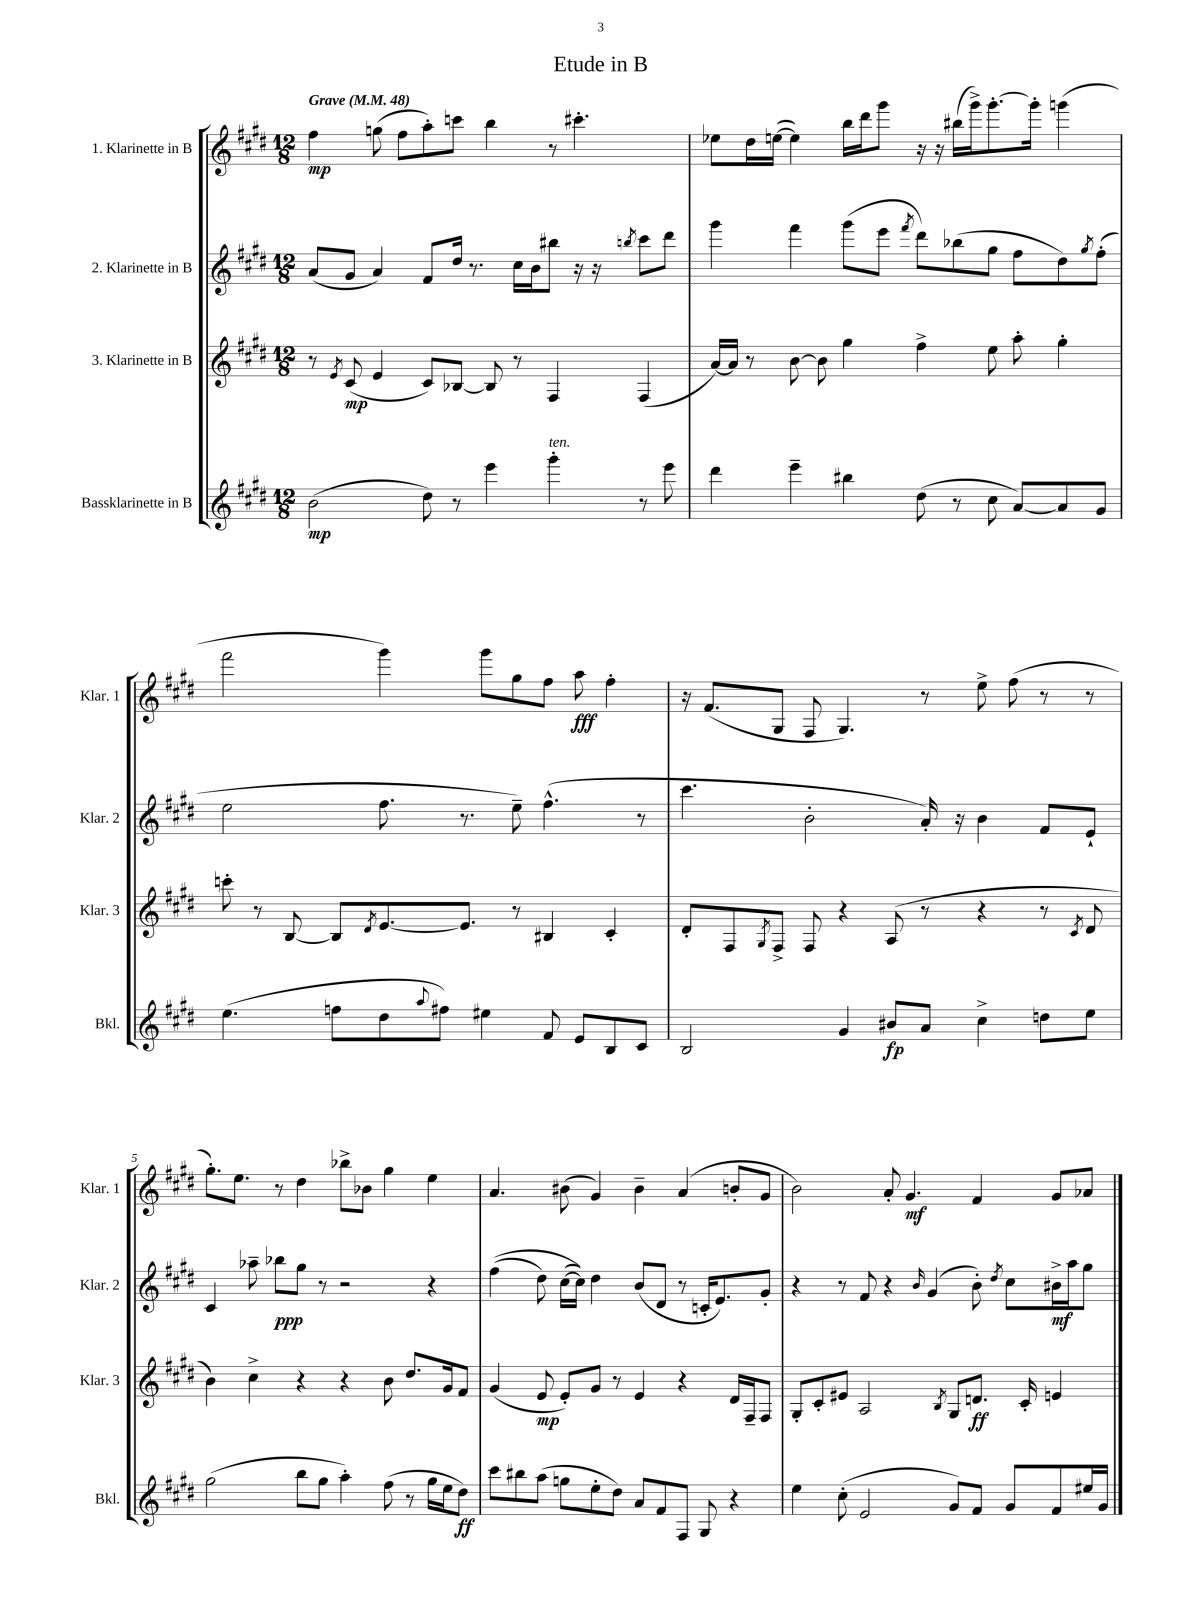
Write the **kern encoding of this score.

**kern	**dynam	**kern	**dynam	**kern	**dynam	**kern	**dynam
*part4	*part4	*part3	*part3	*part2	*part2	*part1	*part1
*staff4	*staff4	*staff3	*staff3	*staff2	*staff2	*staff1	*staff1
*I"Bassklarinette in B	*	*I"3. Klarinette in B	*	*I"2. Klarinette in B	*	*I"1. Klarinette in B	*
*I'Bkl.	*	*I'Klar. 3	*	*I'Klar. 2	*	*I'Klar. 1	*
*clefG2	*	*clefG2	*	*clefG2	*	*clefG2	*
*k[f#c#g#d#]	*	*k[f#c#g#d#]	*	*k[f#c#g#d#]	*	*k[f#c#g#d#]	*
*M12/8	*	*M12/8	*	*M12/8	*	*M12/8	*
*MM48	*	*MM48	*	*MM48	*	*MM48	*
=1	=1	=1	=1	=1	=1	=1	=1
!	!	!	!	!	!	!LO:TX:a:B:t=Grave	!
(2b\	mp	8r	.	(8a/L	.	4ff#\	mp
.	.	8qe/	.	.	.	.	.
.	.	(8c#/	mp	8g#/J	.	.	.
.	.	4e/	.	4a/)	.	(8ggn\	.
.	.	.	.	.	.	8ff#\L	.
8dd#\)	.	8c#/L)	.	8f#/L	.	8aa'\)	.
8r	.	[8B-X/J	.	16dd#/Jk	.	8cccn\J	.
.	.	.	.	8.r	.	.	.
4eee\	.	8B-/]	.	.	.	4bb\	.
.	.	8r	.	16cc#\LL	.	.	.
.	.	.	.	16b\J	.	.	.
!LO:TX:a:i:t=ten.	!	!	!	!	!	!	!
4ggg#'\	.	4F#/	.	8bb#X\J	.	8r	.
.	.	.	.	16r	.	4.ccc#X'\	.
.	.	.	.	16r	.	.	.
.	.	.	.	8qbbn/	.	.	.
8r	.	(4F#/	.	8ccc#\L	.	.	.
8eee\	.	.	.	8ddd#\J	.	.	.
=2	=2	=2	=2	=2	=2	=2	=2
4ddd#\	.	[16a/LL)	.	4ggg#\	.	8ee-X\L	.
.	.	16a/JJ]	.	.	.	.	.
.	.	8r	.	.	.	16dd#\L	.
.	.	.	.	.	.	([16een\JJ	.
4eee~\	.	[8b\	.	4fff#\	.	4ee\])	.
.	.	8b\]	.	.	.	.	.
4bb#X\	.	4gg#\	.	(8ggg#\L	.	16bb\LL	.
.	.	.	.	.	.	16ddd#\J	.
.	.	.	.	8eee\J	.	8ggg#\J	.
.	.	.	.	8qfff#/	.	.	.
(8dd#\	.	4ff#^\	.	8ddd#\L)	.	16r	.
.	.	.	.	.	.	16r	.
8r	.	.	.	(8bb-X\	.	(16bb#X\LL	.
.	.	.	.	.	.	16ggg#^\J)	.
8cc#\	.	8ee\	.	8gg#\J	.	[8.ggg#'\	.
[8a/L)	.	8aa'\	.	8ff#\L	.	.	.
.	.	.	.	.	.	16ggg#'\Jk]	.
8a/]	.	4gg#'\	.	8dd#\)	.	(4gggn\	.
.	.	.	.	8qgg#/	.	.	.
8g#/J	.	.	.	(8ff#'\J	.	.	.
!!LO:LB:g=z
=3	=3	=3	=3	=3	=3	=3	=3
(4.ee\	.	8cccn'\	.	2ee\	.	2fff#\	.
.	.	8r	.	.	.	.	.
.	.	[8B/	.	.	.	.	.
8ffn\L	.	8B/L]	.	.	.	.	.
.	.	8qd#/	.	.	.	.	.
8dd#\	.	[8.e/	.	8.ff#\	.	4ggg#\)	.
8qqaa/	.	.	.	.	.	.	.
8ff#X\J)	.	.	.	.	.	.	.
.	.	8.e/J]	.	8.r	.	.	.
4ee#X\	.	.	.	.	.	8ggg#\L	.
.	.	8r	.	8ee~\)	.	8gg#\	.
8f#/	.	4B#X/	.	(4.ff#^^\	.	8ff#\J	.
8e/L	.	.	.	.	.	8aa\	fff
8B/	.	4c#'/	.	.	.	4ff#'\	.
8c#/J	.	.	.	8r	.	.	.
=4	=4	=4	=4	=4	=4	=4	=4
2B/	.	8d#'/L	.	4.ccc#\	.	16r	.
.	.	.	.	.	.	(8.f#/L	.
.	.	8F#/	.	.	.	.	.
.	.	8qG#/	.	.	.	.	.
.	.	8F#^/J	.	.	.	8G#/J	.
.	.	8F#/	.	2b'\	.	8F#/	.
4g#/	.	4r	.	.	.	4.G#/)	.
8b#X/L	fp	(8A/	.	.	.	.	.
8a/J	.	8r	.	16a'/)	.	8r	.
.	.	.	.	16r	.	.	.
4cc#^\	.	4r	.	4b\	.	8ee^\	.
.	.	.	.	.	.	(8ff#\	.
8ddn\L	.	8r	.	8f#/L	.	8r	.
.	.	8qc#/	.	.	.	.	.
8ee\J	.	8d#/	.	8e`/J	.	8r	.
!!LO:LB:g=z
=5	=5	=5	=5	=5	=5	=5	=5
(2gg#\	.	4b\)	.	4c#/	.	8.gg#'\L)	.
.	.	.	.	.	.	8.ee\J	.
.	.	4cc#^\	.	8aa-X~\	.	.	.
.	.	.	.	8bb-X\L	ppp	8r	.
8bb\L	.	4r	.	8gg#\J	.	4dd#\	.
8gg#\J	.	.	.	8r	.	.	.
4aa'\)	.	4r	.	2r	.	8bb-X^\L	.
.	.	.	.	.	.	8b-X\J	.
(8ff#\	.	8b\	.	.	.	4gg#\	.
8r	.	8.dd#/L	.	.	.	.	.
16gg#\LL	.	.	.	4r	.	4ee\	.
16ee\J	.	16g#/k	.	.	.	.	.
8dd#\J)	ff	8f#/J	.	.	.	.	.
=6	=6	=6	=6	=6	=6	=6	=6
8ccc#\L	.	(4g#/	.	((4ff#\	.	4.a/	.
8bb#X\	.	.	.	.	.	.	.
(8aa\J	.	8e/	mp	8dd#\)	.	.	.
8ggn\L	.	8e'/L)	.	([16cc#\LL	.	(8b#X\	.
.	.	.	.	16cc#\JJ]))	.	.	.
8ee'\	.	8g#/J	.	4dd#\	.	4g#/)	.
8dd#\J)	.	8r	.	.	.	.	.
8a/L	.	4e/	.	(8b/L	.	4b#~\	.
8f#/	.	.	.	8d#/J	.	.	.
8F#/J	.	4r	.	8r	.	(4a/	.
8G#/	.	.	.	16cn'/KL	.	.	.
.	.	.	.	8.e/)	.	.	.
4r	.	16d#/LL	.	.	.	8bn'/L	.
.	.	16F#~/J	.	.	.	.	.
.	.	8F#/J	.	8g#'/J	.	8g#/J	.
=7	=7	=7	=7	=7	=7	=7	=7
4ee\	.	8G#'/L	.	4r	.	2b\)	.
.	.	8c#'/	.	.	.	.	.
(8cc#'\	.	8e#X/J	.	8r	.	.	.
2e/	.	2A/	.	8f#/	.	.	.
.	.	.	.	4r	.	8a'/	.
.	.	.	.	.	.	4.g#/	mf
.	.	.	.	16qqb/	.	.	.
.	.	.	.	(4g#/	.	.	.
.	.	8qB/	.	.	.	.	.
8g#/L)	.	8G#/L	.	.	.	.	.
8f#/J	.	8.dn/J	ff	8b'\)	.	4f#/	.
.	.	.	.	8qdd#/	.	.	.
8g#/L	.	.	.	8cc#\L	.	.	.
.	.	16c#'/	.	.	.	.	.
8f#/	.	4en/	.	16b#X^\L	mf	8g#/L	.
.	.	.	.	16aa\J	.	.	.
16ee#X/L	.	.	.	8gg#\J	.	8a-X/J	.
16g#/JJ	.	.	.	.	.	.	.
==	==	==	==	==	==	==	==
*-	*-	*-	*-	*-	*-	*-	*-
